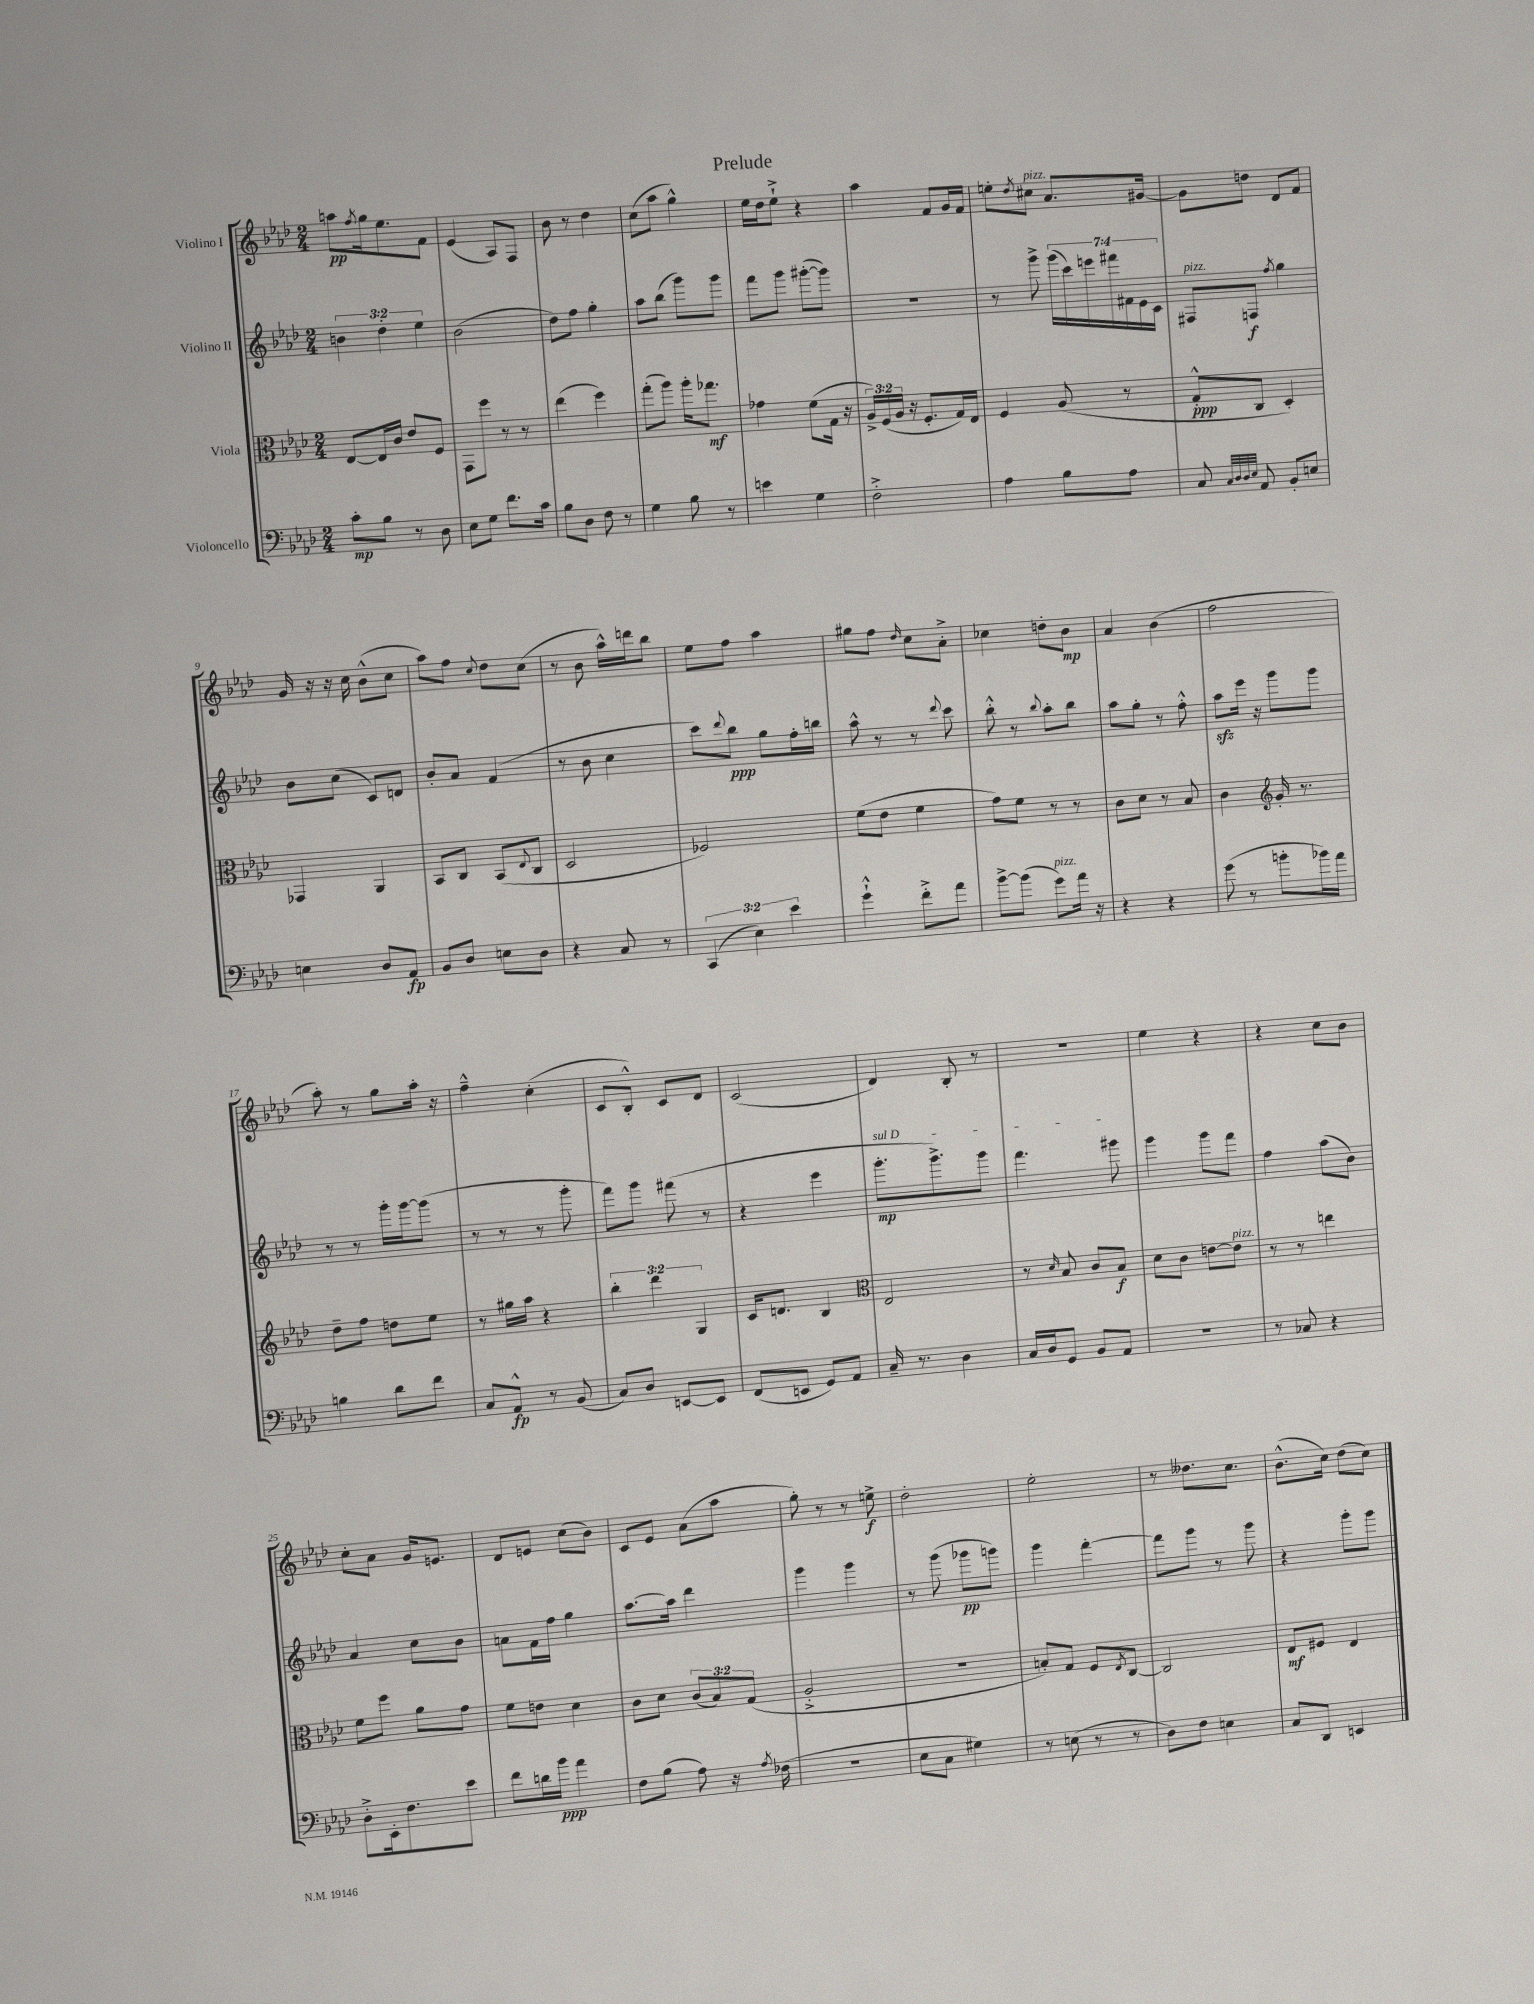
\header { title = "Prelude" }
<<
\new StaffGroup <<
\new Staff = "s0" \with { instrumentName = "Violino I" } {
    \clef treble \key aes \major \numericTimeSignature \time 2/4
    a''8\pp \acciaccatura { f''8 } g''16 ees''8. f'8 |
    ees'4( aes8) f8 |
    bes'8 r8 des''4 |
    c''8( aes''8 g''4-^) |
    ees''16 des''16 ees''8-!-> r4 |
    aes''4 f'8 g'16 f'16 |
    e''8-. \acciaccatura { des''8 } cis''8^\markup { \italic "pizz." } aes'8. gis'16~ |
    gis'8 d''8 des'8 f'8 |
    g'16 r16 r16 c''16 bes'8-^( c''8 |
    aes''8) f''8 \appoggiatura { c''8 } des''8 c''8( |
    r8 bes'8 aes''16-^) d'''16 bes''8 |
    ees''8 f''8 aes''4 |
    gis''8 f''8 \grace { des''16 } c''8 aes'8-.-> |
    ces''4 d''8-. bes'8\mp |
    aes'4 bes'4( |
    f''2 |
    aes''8-.) r8 g''8 aes''16-. r16 |
    f''4---^ c''4-.( |
    c'8 bes8-.-^) c'8 des'8 |
    c'2( |
    des'4) bes8-. r8 |
    r2 |
    ees''4 r4 |
    r4 c''8 bes'8 |
    c''8-. aes'8 g'16 e'8. |
    des'8 e'8 c''8( bes'8) |
    c'8 ees'8 aes'8( aes''8 |
    g''8-.) r8 r8 e''8->\f |
    des''2-. |
    ees''2-. |
    r8 deses''8. c''8. |
    bes'8.-^( c''16) des''8( c''8) \bar "|." |
}
\new Staff = "s1" \with { instrumentName = "Violino II" } {
    \clef treble \key aes \major \numericTimeSignature \time 2/4 \override Staff.TupletNumber.text = #tuplet-number::calc-fraction-text
    \tuplet 3/2 { b'4 des''4-. ees''4 } |
    bes'2( |
    des''8) f''8 g''4-. |
    aes''8 bes''8( g'''8) g'''8 |
    f'''8 g'''8 gis'''8~-.( gis'''8) |
    R2 |
    r8 g'''8-> \tuplet 7/4 { g'''16( c'''16) e'''16 fis'''16 fis'16 ees'16 c'16 } |
    fis8^\markup { \italic "pizz." } f8\f \acciaccatura { f''8 } g''4 |
    bes'8 c''8( c'8) d'8 |
    bes'8-. aes'8 f'4( |
    r8 bes'8 c''4 |
    c'''8) \appoggiatura { des'''8 } bes''8\ppp g''8 f''16-. b''16 |
    aes''8-^ r8 r8 \appoggiatura { des'''8 } c'''8 |
    bes''8-.-^ r8 \appoggiatura { bes''8 } aes''8-. bes''8 |
    aes''8 g''8-. r8 f''8-.-^ |
    aes''8\sfz ees'''16 r16 g'''8 g'''8 |
    r8 r8 g'''16-. g'''16~ g'''8( |
    r8 r8 r8 g'''8-. |
    f'''8) g'''8 fis'''8( r8 |
    r4 ees'''4 |
    \once \override TextSpanner.bound-details.left.text = \markup { \italic "sul D" } g'''8.-.\mp\startTextSpan g'''8.->) g'''8 |
    f'''4. gis'''8\stopTextSpan |
    g'''4 g'''8 f'''8 |
    f''4 aes''8( bes'8) |
    aes'4 c''8 bes'8 |
    a'8 f'16 f''16 g''4 |
    aes''8.~ aes''16 des'''4 |
    g'''4 g'''4 |
    r8 g'''8( ges'''8\pp g'''8) |
    g'''4 f'''4~-. |
    f'''8 g'''8 r8 g'''8 |
    r4 g'''8-. g'''8 \bar "|." |
}
\new Staff = "s2" \with { instrumentName = "Viola" } {
    \clef alto \key aes \major \numericTimeSignature \time 2/4 \override Staff.TupletNumber.text = #tuplet-number::calc-fraction-text
    ees8~ ees16 c'16 ees'8 f8 |
    g,8 f''8 r8 r8 |
    ees''4( f''4) |
    g''8-.( aes''8) aes''16-. ges''8.\mf |
    ges'4 f'8( g16 r16 |
    \tuplet 3/2 { aes16->) f16( aes16 } r16 f8.-. g16) ees16 |
    f4 aes8( r8 |
    g8-.-^\ppp c8 des4-.) |
    ges,4 aes,4 |
    bes,8 c8 bes,8( \appoggiatura { ees8 } c8 |
    des2 |
    fes2) |
    f'8( ees'8 f'4 |
    g'8) f'8 r8 r8 |
    c'8 des'8 r8 bes8 |
    c'4 \clef treble g'16-. r8. |
    des''8-- f''8 d''8 ees''8 |
    r8 gis''16 aes''16 r4 |
    \tuplet 3/2 { bes''4-. des'''4 g4 } |
    c'16 d'8. bes4 |
    \clef alto ees2 |
    r8 \grace { des'16 } bes8 c'8 bes8\f |
    des'8 c'8 e'8~ e'8^\markup { \italic "pizz." } |
    r8 r8 e''4 |
    f'8 f''8 aes'8 g'8 |
    f'8 e'8 des'4 |
    c'8 des'8 \tuplet 3/2 { c'8( bes8) g8( } |
    aes2-.-> |
    R2 |
    b8-.) g8 f8 \acciaccatura { ees8 } c8~ |
    c2 |
    ees8\mf fis8 ees4 \bar "|." |
}
\new Staff = "s3" \with { instrumentName = "Violoncello" } {
    \clef bass \key aes \major \numericTimeSignature \time 2/4 \override Staff.TupletNumber.text = #tuplet-number::calc-fraction-text
    c'8-.\mp bes8 r8 des8 |
    ees8 g8 f'8. c'16 |
    bes8 des8 f8 r8 |
    g4 bes8 r8 |
    e'4 g4 |
    f2-.-> |
    aes4 bes8 aes8 |
    c8 \grace { c32 des32 des32 ees32 } aes,8 bes,8-. e8 |
    e4 des8 aes,8\fp |
    bes,8 des8 e8 des8 |
    r4 c8 r8 |
    \tuplet 3/2 { c,4( ees4) ees'4 } |
    g'4-!-^ f'8-.-> aes'8 |
    bes'8~-> bes'8( g'8^\markup { \italic "pizz." }) aes'16 r16 |
    r4 r4 |
    g'8( r8 b'8-. bes'16) aes'16 |
    b4 des'8 f'8 |
    c8 aes,8-^\fp r8 bes,8( |
    c8) des8 e,8~ e,8 |
    f,8( e,8 g,8) aes,8 |
    c16-- r8. des4 |
    c16 des16 g,8 bes,8 aes,8 |
    R2 |
    r8 ces8 r4 |
    des8-.-> ees,16-. f8. ees'8 |
    f'8 d'16 bes'16\ppp aes'4 |
    f8 bes8( aes8) r16 \acciaccatura { aes8 } fes16( |
    r2 |
    ees8 c8 gis4) |
    r8 e8( r8 r8 |
    des8) f8 e4 |
    c8 des,8 e,4 \bar "|." |
}
>>
>>
